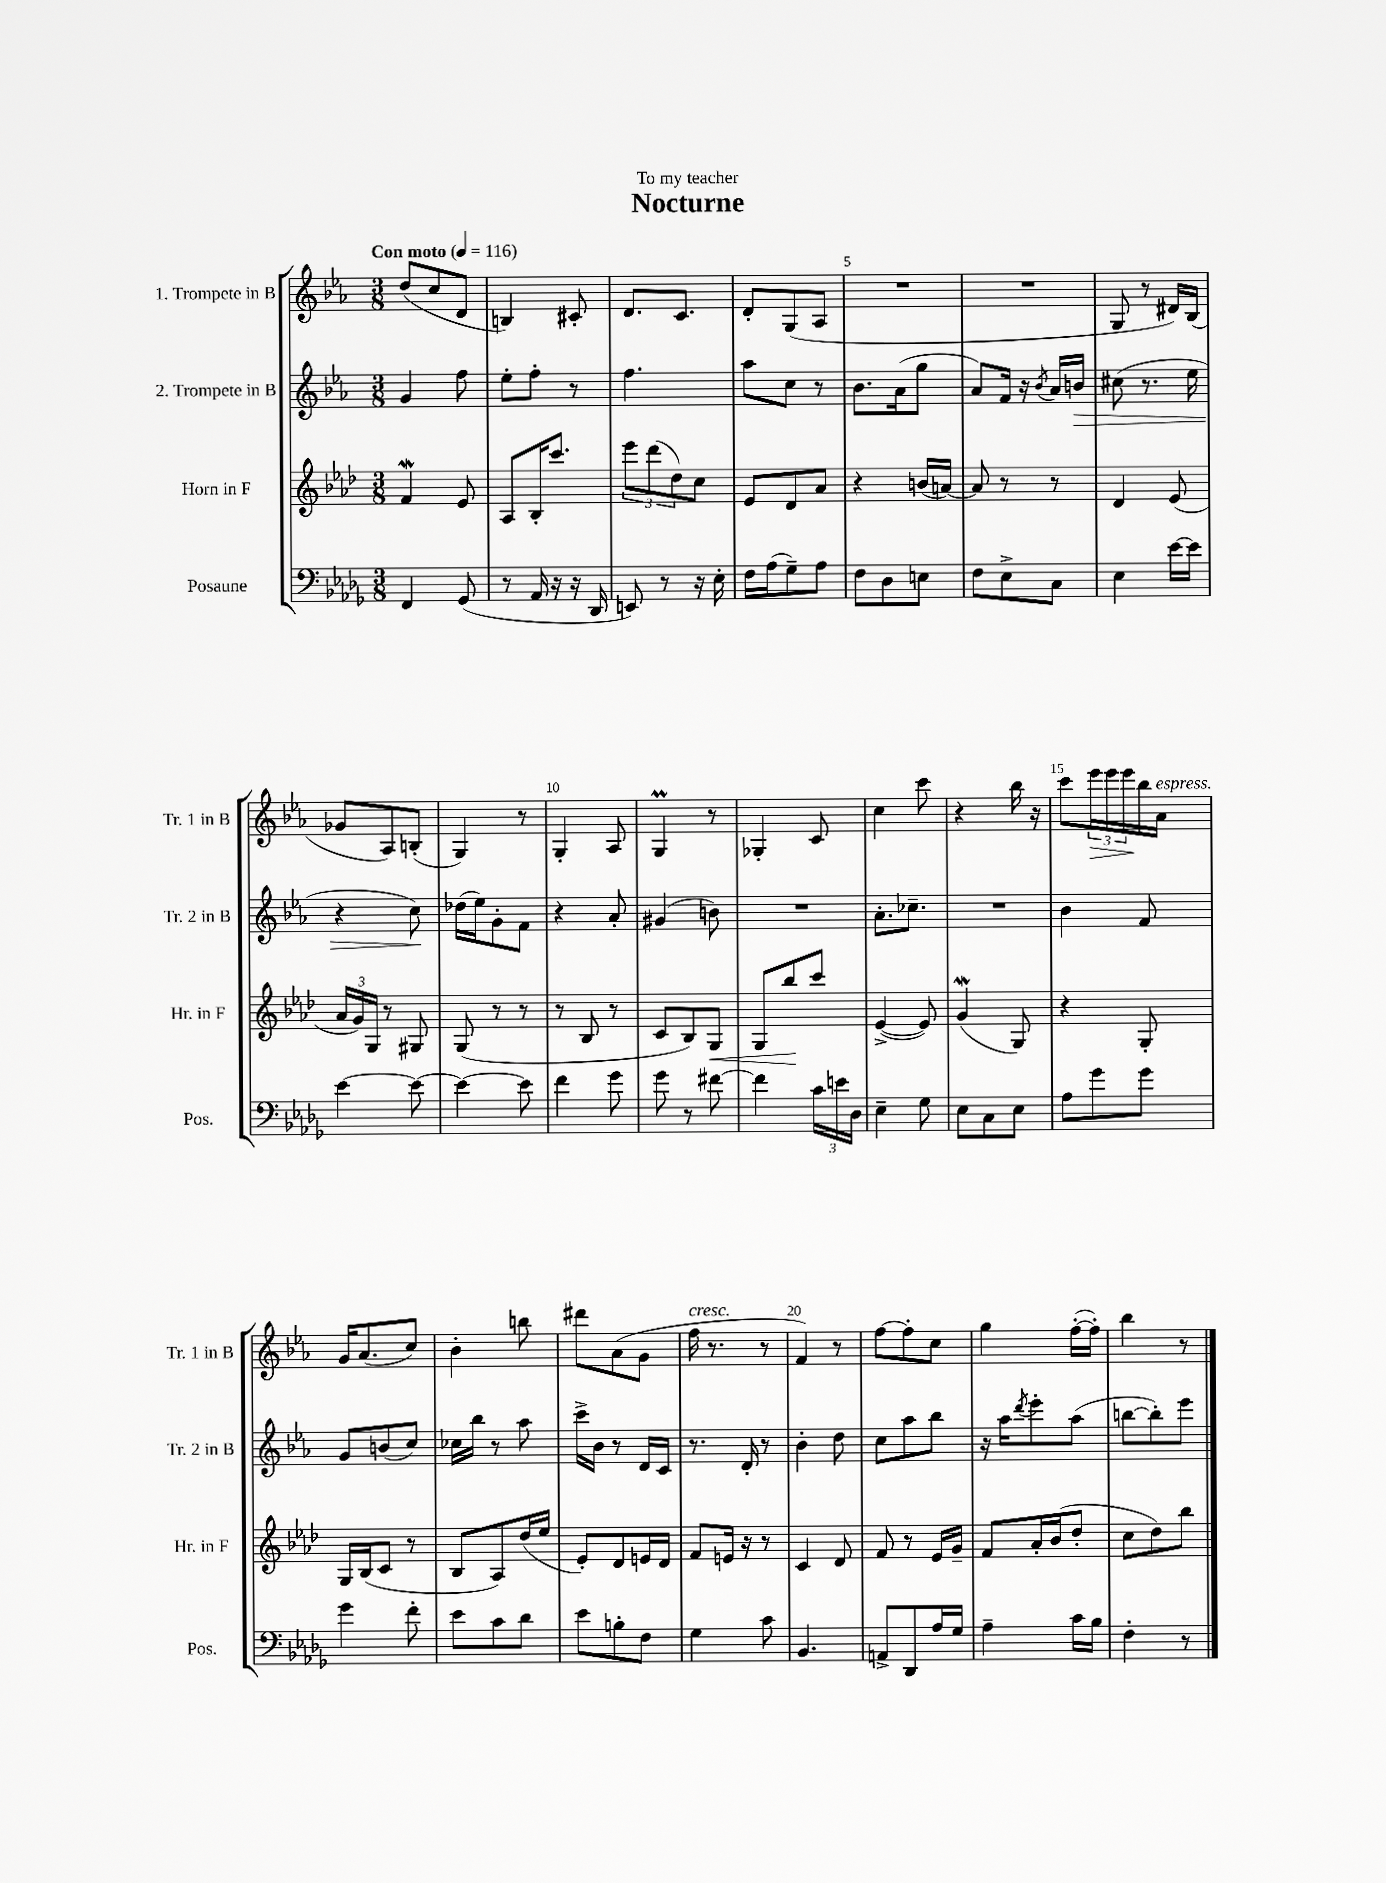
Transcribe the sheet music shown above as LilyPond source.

\header { title = "Nocturne" dedication = "To my teacher" }
<<
\new StaffGroup <<
\new Staff = "s0" \with { instrumentName = "1. Trompete in B" shortInstrumentName = "Tr. 1 in B" } {
    \clef treble \key ees \major \numericTimeSignature \time 3/8 \tempo "Con moto" 4 = 116
    d''8( c''8 d'8 |
    b4) cis'8-. |
    d'8. c'8. |
    d'8-. g8( aes8 |
    R4. |
    R4. |
    g8 r8 dis'16) bes16( |
    ges'8 aes8) b8-.( |
    g4) r8 |
    g4-. aes8 |
    g4\prall r8 |
    ges4-. c'8 |
    c''4 c'''8 |
    r4 bes''16 r16 |
    c'''8 \tuplet 3/2 { ees'''16\> ees'''16 ees'''16\! } bes''16 aes'16^\markup { \italic "espress." } |
    g'16 aes'8.( c''8) |
    bes'4-. b''8 |
    dis'''8 aes'8( g'8 |
    f''16^\markup { \italic "cresc." } r8. r8 |
    f'4) r8 |
    f''8~ f''8-. c''8 |
    g''4 f''16~-.( f''16-.) |
    bes''4 r8 \bar "|." |
}
\new Staff = "s1" \with { instrumentName = "2. Trompete in B" shortInstrumentName = "Tr. 2 in B" } {
    \clef treble \key ees \major \numericTimeSignature \time 3/8
    g'4 f''8 |
    ees''8-. f''8-. r8 |
    f''4. |
    aes''8 c''8 r8 |
    bes'8. aes'16( g''8 |
    aes'8) f'16 r16 \acciaccatura { bes'8 } aes'16 b'16\> |
    cis''8( r8. ees''16 |
    r4 c''8\!) |
    des''16( ees''16) g'8-. f'8 |
    r4 aes'8-. |
    gis'4( b'8) |
    R4. |
    aes'8.-. ces''8.-- |
    R4. |
    bes'4 f'8 |
    g'8 b'8( c''8) |
    ces''16 bes''16 r8 aes''8 |
    c'''16-> bes'16 r8 d'16 c'16 |
    r8. d'16-. r8 |
    bes'4-. d''8 |
    c''8 aes''8 bes''8 |
    r16 aes''16 \acciaccatura { d'''8 } ees'''8-. aes''8( |
    b''8~ b''8-.) ees'''8 \bar "|." |
}
\new Staff = "s2" \with { instrumentName = "Horn in F" shortInstrumentName = "Hr. in F" } {
    \clef treble \key aes \major \numericTimeSignature \time 3/8
    f'4\mordent ees'8 |
    aes8 bes16-. c'''8. |
    \tuplet 3/2 { ees'''8 des'''8( des''8) } c''8 |
    ees'8 des'8 aes'8 |
    r4 b'16( a'16~) |
    a'8 r8 r8 |
    des'4 ees'8( |
    \tuplet 3/2 { aes'16 g'16) g16 } r8 gis8 |
    g8( r8 r8 |
    r8 bes8 r8 |
    c'8 bes8) g8\< |
    g8 bes''8\! c'''8 |
    ees'4~->( ees'8) |
    g'4\mordent( g8) |
    r4 g8-. |
    g16 bes16( c'8 r8 |
    bes8 aes8) des''16( ees''16 |
    ees'8-.) des'8 e'16 des'16 |
    f'8 e'16 r16 r8 |
    c'4 des'8 |
    f'8 r8 ees'16 g'16-- |
    f'8 aes'16-. bes'16( des''8-. |
    c''8 des''8) bes''8 \bar "|." |
}
\new Staff = "s3" \with { instrumentName = "Posaune" shortInstrumentName = "Pos." } {
    \clef bass \key des \major \numericTimeSignature \time 3/8
    f,4 ges,8( |
    r8 aes,16 r16 r16 des,16 |
    e,8) r8 r16 ees16-. |
    f16 aes16( ges8--) aes8 |
    f8 des8 e8 |
    f8 ees8-> c8 |
    ees4 ees'16~ ees'16 |
    ees'4~ ees'8~ |
    ees'4~ ees'8 |
    f'4 ges'8 |
    ges'8 r8 fis'8~ |
    fis'4 \tuplet 3/2 { c'16 e'16 des16 } |
    ees4-- ges8 |
    ees8 c8 ees8 |
    aes8 ges'8 ges'8 |
    ges'4 f'8-. |
    ees'8 c'8 des'8 |
    ees'8 b8-. f8 |
    ges4 c'8 |
    bes,4. |
    a,8-> des,8 aes16 ges16 |
    aes4-- c'16 bes16 |
    f4-. r8 \bar "|." |
}
>>
>>
\layout { \context { \Score \override BarNumber.break-visibility = ##(#f #t #t) barNumberVisibility = #(every-nth-bar-number-visible 5) } }
